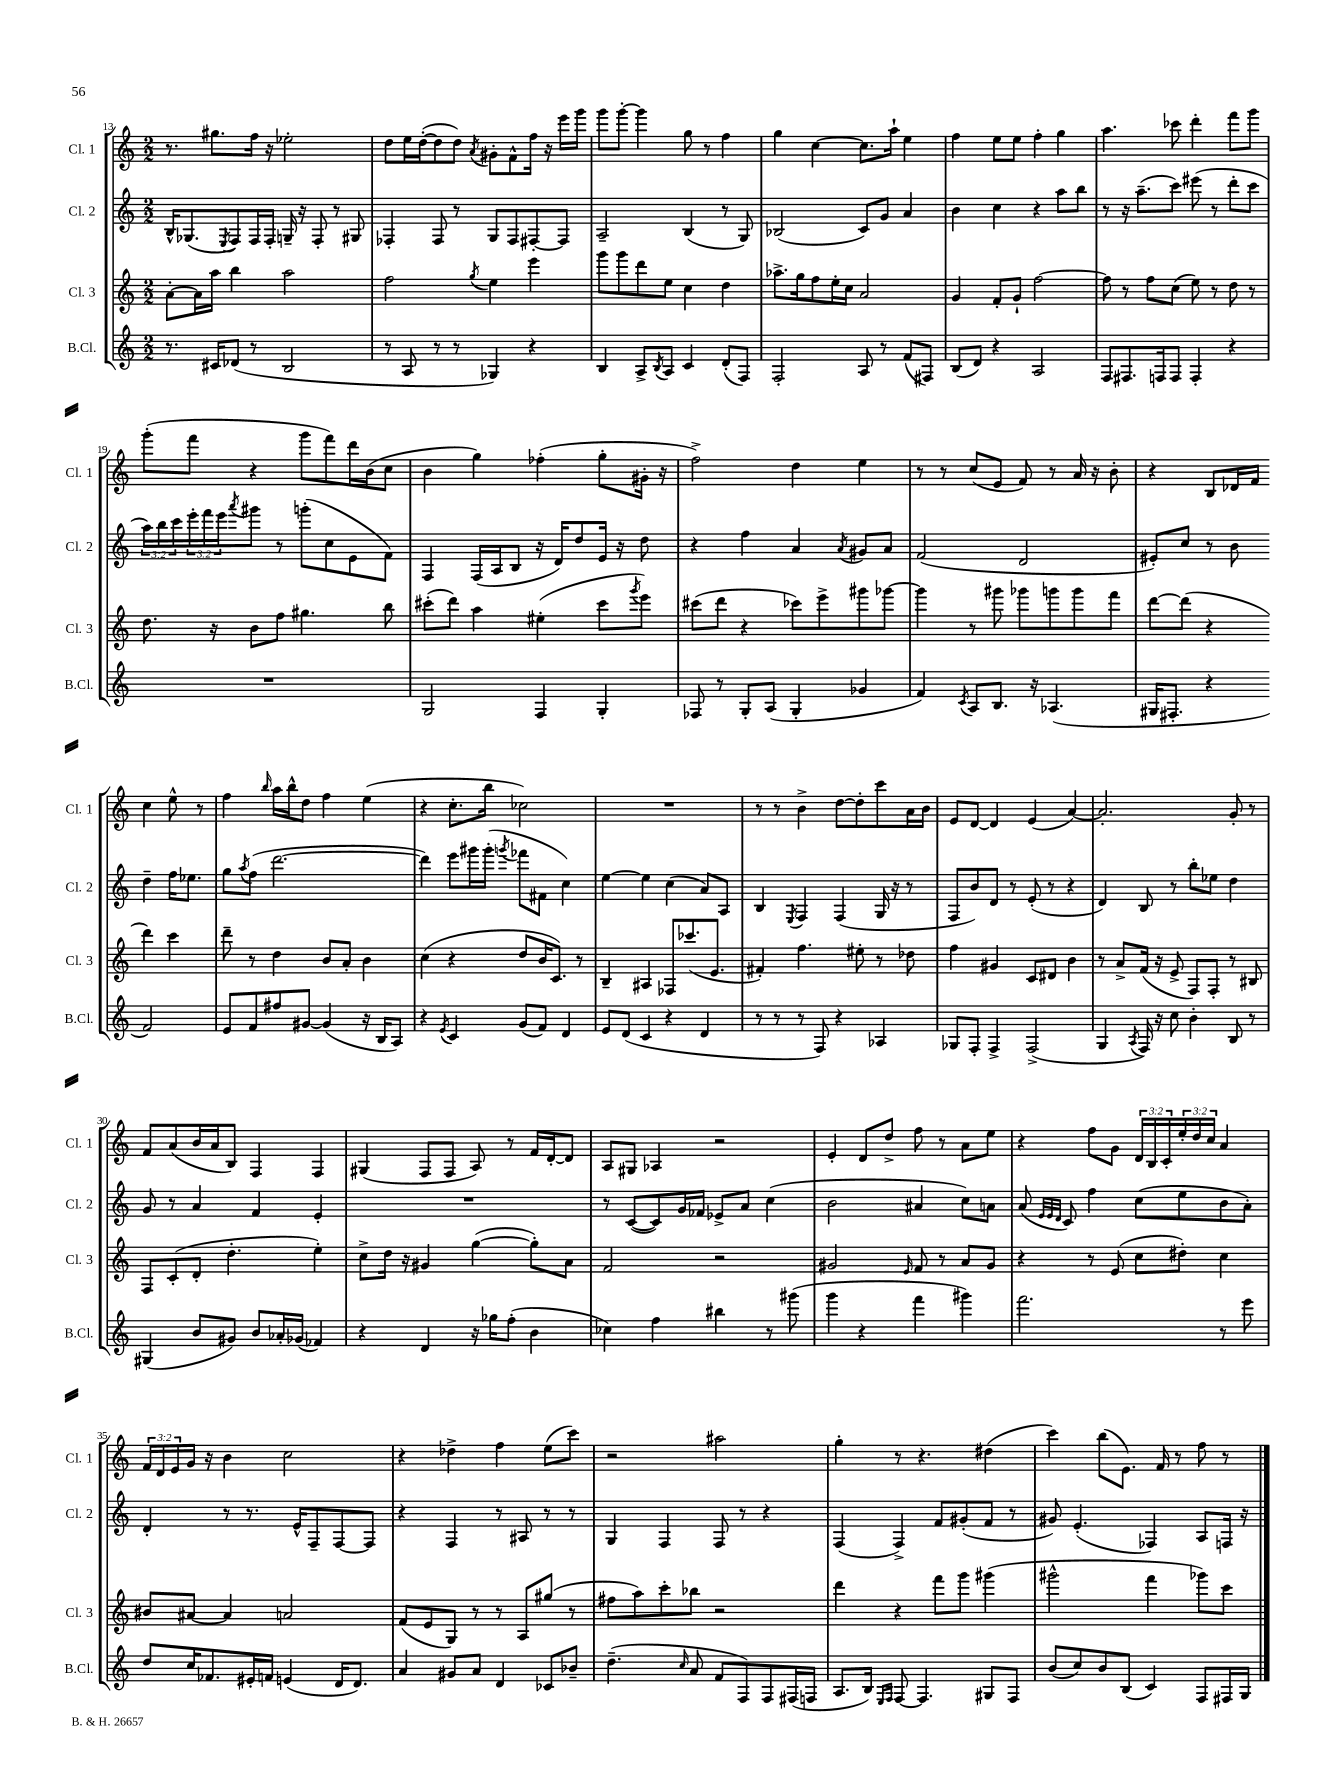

**kern	**kern	**kern	**kern
*staff4	*staff3	*staff2	*staff1
*clefG2	*clefG2	*clefG2	*clefG2
*k[]	*k[]	*k[]	*k[]
*M2/2	*M2/2	*M2/2	*M2/2
8.r	[8a'	16B^^	8.r
.	.	(8.G-	.
.	16a]	.	.
16c#	16aa	.	8.gg#
.	.	8qE	.
(8d-	4bb	8F)	.
8r	.	16F	16ff
.	.	16F'	16r
2B	2aa	16G~	2ee-'
.	.	16r	.
.	.	8F'	.
.	.	8r	.
.	.	8G#	.
=	=	=	=
8r	2ff	4F-'	8dd
8A	.	.	16ee
.	.	.	([16dd'
8r	.	8F-	8dd]
8r	.	8r	8dd)
.	8qgg	.	8qa
4G-)	4ee	8G	8g#'
.	.	8F-	8f^^
4r	4eee	[8F#'	16ff
.	.	.	16r
.	.	8F#]	16eee
.	.	.	16ggg
=	=	=	=
4B	8ggg	2A~	8ggg
.	8ggg	.	[8ggg'
8A^	8ddd	.	4ggg]
8qB	.	.	.
8A	8ee	.	.
4c	4cc	(4B	8gg
.	.	.	8r
(8d'	4dd	8r	4ff
8F)	.	8G)	.
=	=	=	=
2F'	8.aa-^	(2B-	4gg
.	16gg	.	.
.	8ff	.	[4cc
.	16ee'	.	.
.	16cc	.	.
8A	2a	8c)	8.cc]
8r	.	8g	.
.	.	.	16aa`
(8f	.	4a	4ee
8F#)	.	.	.
=	=	=	=
(8B	4g	4b	4ff
8d)	.	.	.
4r	8f'	4cc	8ee
.	8g`	.	8ee
2A	[2ff	4r	4ff'
.	.	8aa	4gg
.	.	8bb	.
=	=	=	=
8F	8ff]	8r	4.aa
8.F#	8r	16r	.
.	.	(8.aa~	.
.	8ff	.	.
16F	.	.	.
8F	(8cc	8ccc)	8ccc-
4F'	8ee)	(8eee#	4ddd'
.	8r	8r	.
4r	8dd	8ddd'	8fff
.	8r	8ccc	8ggg
=	=	=	=
1r	8.dd	24aa)	(8ggg'
.	.	24bb	.
.	.	24ccc	.
.	.	24eee'	8fff
.	.	24fff	.
.	16r	.	.
.	.	24eee	.
.	.	8qaaa	.
.	8b	8ggg#	4r
.	8ff	8r	.
.	4.gg#	(8ggg'	8ggg
.	.	8cc	8fff)
.	.	8e	16ddd
.	.	.	(16b
.	8bb	8f)	8cc
=	=	=	=
2G	(8ccc#'	4F	4b
.	8ddd)	.	.
.	4aa	(16F	4gg)
.	.	16A	.
.	.	8B	.
4F	(4ee#'	16r	(4ff-'
.	.	16d)	.
.	.	8dd	.
4G'	8ccc#	16e	8gg'
.	.	16r	.
.	8qggg	.	.
.	8eee)	8dd	16g#'
.	.	.	16r
=	=	=	=
8F-	(8ccc#	4r	2ff^)
8r	8ddd	.	.
8G'	4r	4ff	.
(8A	.	.	.
4G'	8ccc-)	4a	4dd
.	8eee^	.	.
.	.	8qa	.
4g-	8ggg#	8g#	4ee
.	[8ggg-	8a	.
=	=	=	=
4f)	4ggg-]	(2f	8r
.	.	.	8r
8qc	.	.	.
8A	8r	.	(8cc
8.B	8ggg#	.	8e
.	8ggg-	2d	8f)
16r	.	.	.
(4.A-	8ggg	.	8r
.	8ggg	.	16a
.	.	.	16r
.	8fff	.	8b'
=	=	=	=
16G#	[8ddd	8e#')	4r
8.F#'	.	.	.
.	(8ddd]	8cc	.
4r	4r	8r	8B
.	.	8b	16d-
.	.	.	16f
2f)	4ddd)	4dd~	4cc
.	4ccc	16ff	8ee^^
.	.	8.ee-	.
.	.	.	8r
=	=	=	=
8e	8ddd~	8gg	4ff
.	.	8qaa	.
8f	8r	(8ff	.
.	.	.	16qqbb
8ff#	4dd	[2.ddd	16aa
.	.	.	16bb^^
[8g#	.	.	8dd
(4g#]	8b	.	4ff
.	8a'	.	.
16r	4b	.	(4ee
16B	.	.	.
8A)	.	.	.
=	=	=	=
4r	(4cc	4ddd])	4r
8qe	.	.	.
4c	4r	8eee	8.cc'
.	.	16ggg#	.
.	.	(16ggg#'	16bb
.	.	8qggg	.
(8g	8dd	8fff-	2cc-)
8f)	16b	8f#	.
.	8.c)	.	.
4d	.	4cc)	.
.	8r	.	.
=	=	=	=
8e	4B~	[4ee	1r
(8d	.	.	.
4c	4A#	4ee]	.
4r	8F-	(4cc	.
.	(8.ccc-	.	.
4d	.	8a)	.
.	8.e	.	.
.	.	8A	.
=	=	=	=
8r	4f#')	4B	8r
8r	.	.	8r
.	.	8qE	.
8r	4.ff	4F	4b^
8F)	.	.	.
4r	.	(4F	[8dd
.	8ee#'	.	8dd']
4A-	8r	16G	8ccc
.	.	16r	.
.	8dd-	8r	16a
.	.	.	16b
=	=	=	=
8G-	4ff	8F	8e
8F'	.	8b)	[8d
4F^	4g#	8d	4d]
.	.	8r	.
(2F^	8c	(8e'	(4e
.	8d#	8r	.
.	4b	4r	[4a)
=	=	=	=
4G	8r	4d)	2.a']
.	8a^	.	.
8qA	.	.	.
16F)	(16f	8B	.
16r	16r	.	.
8cc	8e^	8r	.
4b'	8F)	8bb'	.
.	8F'	8ee-	.
8B	8r	4dd	8g'
8r	8B#	.	8r
=	=	=	=
(4G#	8F	8g	8f
.	(8c'	8r	(8a
8b	8d'	4a	16b
.	.	.	16a
8g#)	4.dd'	.	8B)
8b	.	4f	4F
16a-'	.	.	.
(16g-	.	.	.
4f-)	4ee')	4e'	4F
=	=	=	=
4r	8cc^	1r	(4G#
.	16dd	.	.
.	16r	.	.
4d	4g#	.	8F
.	.	.	8F
16r	([4gg	.	8A)
16gg-	.	.	.
(8ff'	.	.	8r
4b	8gg'])	.	16f
.	.	.	[16d'
.	8a	.	8d]
=	=	=	=
4cc-)	2f	8r	8A
.	.	([8c	8G#
4ff	.	8c])	4A-
.	.	16g	.
.	.	16f-	.
4bb#	2r	8e-^	2r
.	.	8a	.
8r	.	(4cc	.
(8ggg#	.	.	.
=	=	=	=
4ggg	2g#	2b	4e'
4r	.	.	8d
.	.	.	8dd^
.	16qqe	.	.
4fff	8f	4a#	8ff
.	8r	.	8r
4ggg#)	8a	8cc)	8a
.	8g#	8a	8ee
=	=	=	=
2.fff	4r	(8a	4r
.	.	32qqe	.
.	.	32qqe	.
.	.	32qqd	.
.	.	8c)	.
.	8r	4ff	8ff
.	(8e	.	8g
.	8cc	(8cc	24d
.	.	.	24B
.	.	.	24c'
.	8dd#')	8ee	24ee'
.	.	.	24dd
.	.	.	24cc
8r	4cc	8b	4a
8eee	.	8a')	.
=	=	=	=
8dd	8b#	4d'	24f
.	.	.	24d
.	.	.	24e
16cc	[8a#	.	16g
8.f-	.	.	16r
.	4a#]	8r	4b
16e#'	.	8.r	.
16f	.	.	.
(4e	2a	.	2cc
.	.	16e^^	.
.	.	8F~	.
16d	.	[8F	.
8.d)	.	.	.
.	.	8F]	.
=	=	=	=
4a	(8f	4r	4r
.	8e	.	.
8g#	8G)	4F	4dd-^
8a	8r	.	.
4d	8r	8r	4ff
.	8A	8A#	.
8c-	(8gg#	8r	(8ee
8b-~	8r	8r	8ccc)
=	=	=	=
(4.dd~	8ff#	4G	2r
.	8aa)	.	.
.	8ccc'	4F	.
16qqcc	.	.	.
8a	8bb-	.	.
8f	2r	8F	2aa#
8F)	.	8r	.
8F	.	4r	.
(16F#	.	.	.
16F	.	.	.
=	=	=	=
8.A	4ddd	(4F	4gg'
16B)	.	.	.
16qqE	.	.	.
16qqF	.	.	.
[8F	4r	4F^)	8r
4.F]	.	.	4.r
.	8fff	8f	.
.	8ggg	(8g#'	.
8G#	(4ggg#	8f	(4dd#
8F	.	8r	.
=	=	=	=
(8b	2ggg#^^	8g#)	4ccc)
8cc)	.	(4.e'	.
8b	.	.	(8bb
(8B	.	.	8.e)
4c)	4fff	4F-)	.
.	.	.	16f
.	.	.	8r
8F	8ggg-)	8A	8ff
16F#	8ccc	16F	8r
16G	.	16r	.
==	==	==	==
*-	*-	*-	*-
